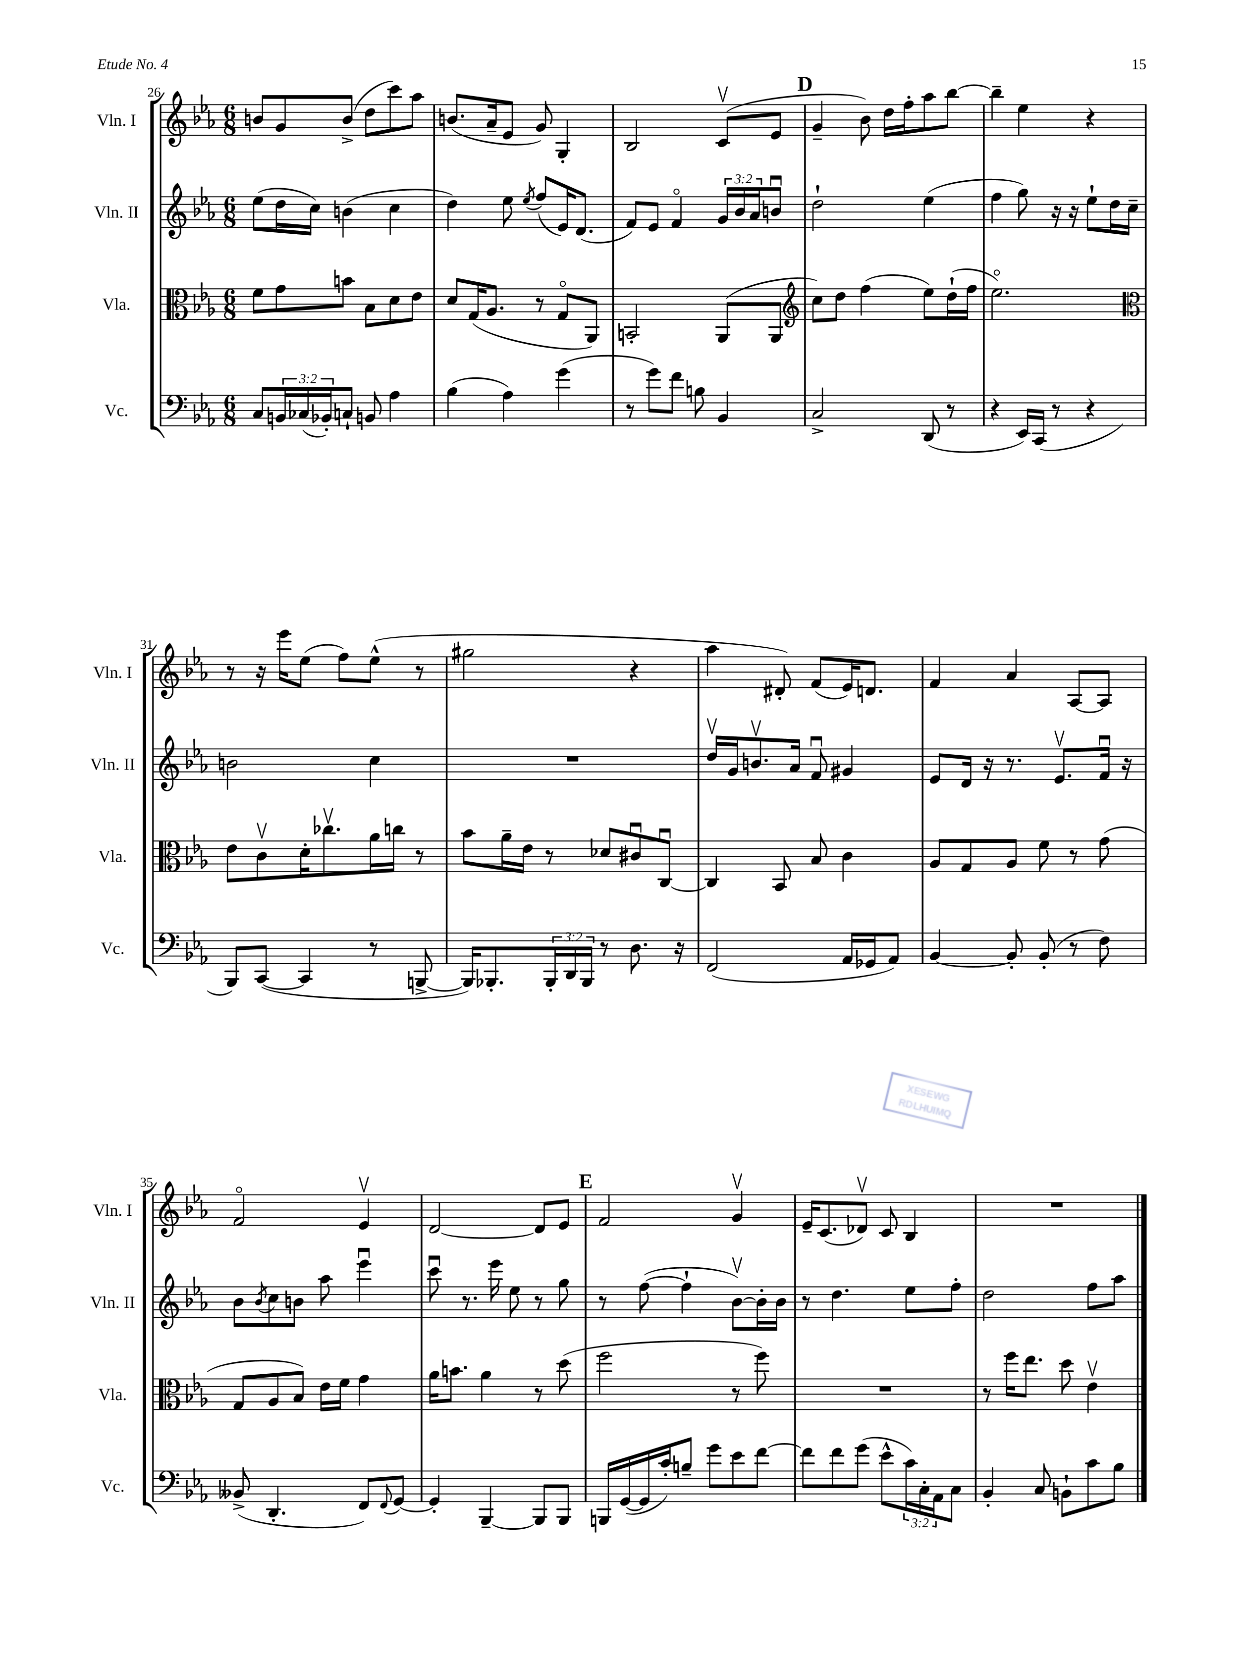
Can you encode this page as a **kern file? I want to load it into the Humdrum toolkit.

**kern	**kern	**kern	**kern
*part4	*part3	*part2	*part1
*staff4	*staff3	*staff2	*staff1
*I"Vc.	*I"Vla.	*I"Vln. II	*I"Vln. I
*I'Vc.	*I'Vla.	*I'Vln. II	*I'Vln. I
*clefF4	*clefC3	*clefG2	*clefG2
*k[b-e-a-]	*k[b-e-a-]	*k[b-e-a-]	*k[b-e-a-]
*M6/8	*M6/8	*M6/8	*M6/8
=26	=26	=26	=26
8C/L	8f\L	(8ee-\L	8bn/L
24BBn/L	8g\	16dd\L	8g/
(24C-X/	.	.	.
.	.	16cc\JJ)	.
24BB-X'/J)	.	.	.
8Cn`/J	8bn\J	(4bn\	(8b^/J
8BBn/	8B-\L	.	8dd\L
4A-\	8d\	4cc\	8ccc\)
.	8e-\J	.	8aa-\J
=27	=27	=27	=27
(4B-\	8d/L	4dd\)	(8.bn/L
.	(16G/K	.	.
.	8.A-/J	.	16a-~/k
4A-\)	.	8ee-\	8e-/J
.	.	8qee-/	.
.	8r	(8ff/L	8g/)
(4g\	8G/L	16e-/K)	4G'/
.	.	(8.d/J	.
.	8AA-/J)	.	.
=28	=28	=28	=28
8r	2BBn'/	8f/L)	2B-/
8g\L)	.	8e-/J	.
8f\J	.	4f/	.
8Bn\	.	.	.
4BB-/	(8AA-/L	24g/LL	(8cv/L
.	.	24b-/	.
.	.	24a-/J	.
.	8AA-/J	8bnu/J	8e-/J
!!LO:REH:place=s1:t=D
=29	=29	=29	=29
*	*clefG2	*	*
2C^/	8cc\L)	2dd`\	4g~/
.	8dd\J	.	.
.	(4ff\	.	8b-\)
.	.	.	16dd\LL
.	.	.	16ff'\J
(8DD/	8ee-\L)	(4ee-\	8aa-\
8r	(16dd`\L	.	[8bb-\J
.	16ff\JJ	.	.
=30	=30	=30	=30
4r	2.ee-\)	4ff\	4bb-~\]
16EE-/LL)	.	8gg\)	4ee-\
(16CC/JJ	.	.	.
8r	.	16r	.
.	.	16r	.
4r	.	8ee-`\L	4r
.	.	16dd\L	.
.	.	16cc~\JJ	.
!!LO:LB:g=z
=31	=31	=31	=31
*	*clefC3	*	*
8BBB-/L)	8e-\L	2bn\	8r
([8CC/J	8cv\	.	16r
.	.	.	16eee-\KL
4CC/]	16d'\K	.	(8ee-\J
.	8.cc-Xv\	.	.
.	.	.	8ff\L)
8r	16a-\L	4cc\	(8ee-^^\J
.	16ccn\JJ	.	.
[8BBBn^/	8r	.	8r
=32	=32	=32	=32
16BBB/KL])	8b-\L	2.r	2gg#X\
8.BBB-X'/	.	.	.
.	16a-~\L	.	.
.	16e-\JJ	.	.
24BBB-'/L	8r	.	.
24DD/	.	.	.
24BBB-/JJ	.	.	.
8r	8d-X/L	.	.
8.D\	8c#Xu/	.	4r
.	[8Cu/J	.	.
16r	.	.	.
=33	=33	=33	=33
(2FF/	4C/]	16ddv/LL	4aa-\
.	.	16g/J	.
.	.	8.bnv/	.
.	8BB-/	.	8d#X'/)
.	.	16a-/Jk	.
.	8B-/	8fu/	(8f/L
16AA-/LL	4c\	4g#X/	16e-/K)
16GG-X/J	.	.	8.dn/J
8AA-/J)	.	.	.
=34	=34	=34	=34
[4BB-/	8A-/L	8e-/L	4f/
.	8G/	16d/Jk	.
.	.	16r	.
8BB-'/]	8A-/J	8.r	4a-/
(8BB-'/	8f\	.	.
.	.	8.e-v/L	.
8r	8r	.	[8A-/L
8F\)	(8g\	16fu/Jk	8A-/J]
.	.	16r	.
!!LO:LB:g=z
=35	=35	=35	=35
(8BB--X^/	8G/L	8b-\L	2f/
.	.	8qb-/	.
4.DD'/	8A-/	8cc\	.
.	8B-/J)	8bn\J	.
.	16e-\LL	8aa-\	.
.	16f\JJ	.	.
8FF/L)	4g\	4eee-u\	4e-v/
8qqFF/	.	.	.
[8GG/J	.	.	.
=36	=36	=36	=36
4GG'/]	16a-\KL	8cccu\	[2d/
.	8.bn\J	.	.
.	.	8.r	.
[4BBB-~/	4a-\	.	.
.	.	16eee-\	.
.	.	8ee-\	.
8BBB-/L]	8r	8r	8d/L]
8BBB-/J	(8dd\	8gg\	8e-/J
!!LO:REH:place=s1:t=E
=37	=37	=37	=37
16BBBn/LL	2ff\	8r	2f/
([16GG/	.	.	.
16GG/]	.	([8ff\	.
16c'/J)	.	.	.
8Bn~/J	.	4ff`\]	.
8g\L	.	.	.
8e-\	8r	[8b-v\L)	4gv/
[8f\J	8ff\)	16b-'\L]	.
.	.	16b-\JJ	.
=38	=38	=38	=38
8f\L]	2.r	8r	16e-~/KL
.	.	.	(8.c/
8f\	.	4.dd\	.
(8g\J	.	.	8d-Xv/J)
8e-^^\L	.	.	8c/
24c\L)	.	8ee-\L	4B-/
24C'\	.	.	.
24AA-\J	.	.	.
8C\J	.	8ff'\J	.
=39	=39	=39	=39
4BB-'/	8r	2dd\	2.r
.	16ff\KL	.	.
.	8.ee-\J	.	.
8C/	.	.	.
8BBn`\L	8dd\	.	.
8c\	4e-v\	8ff\L	.
8B-\J	.	8aa-\J	.
==	==	==	==
*-	*-	*-	*-
